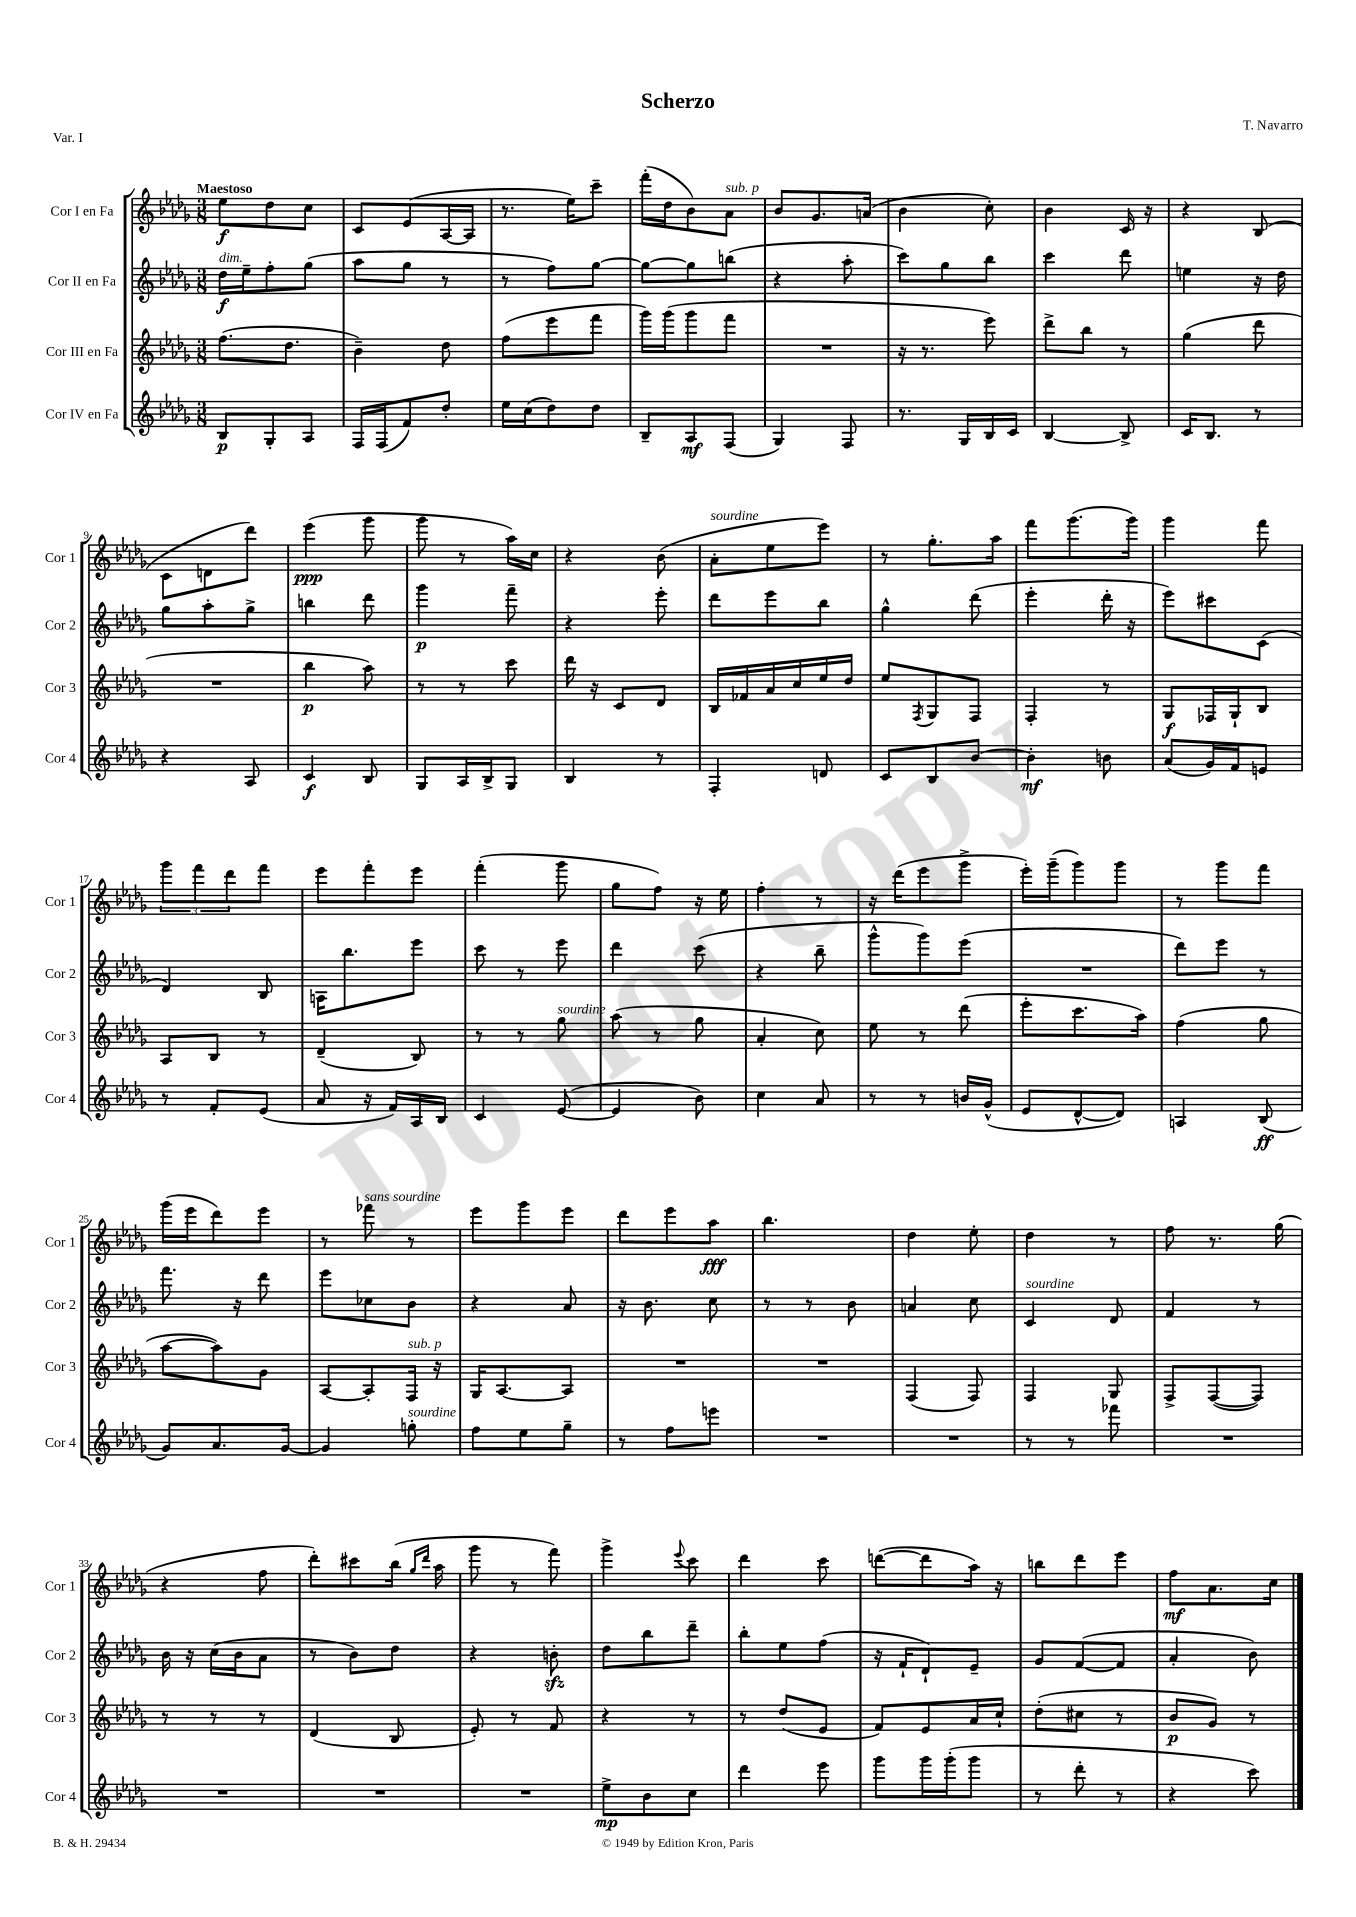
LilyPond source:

\header { title = "Scherzo" composer = "T. Navarro" piece = "Var. I" }
<<
\new StaffGroup <<
\new Staff = "s0" \with { instrumentName = "Cor I en Fa" shortInstrumentName = "Cor 1" } {
    \clef treble \key des \major \numericTimeSignature \time 3/8 \tempo "Maestoso"
    ees''8\f des''8 c''8 |
    c'8 ees'8( aes16~ aes16 |
    r8. ees''16) c'''8-- |
    f'''16-.( des''16 bes'8) aes'8^\markup { \italic "sub. p" } |
    bes'8 ges'8. a'16( |
    bes'4 c''8-.) |
    bes'4 c'16 r16 |
    r4 bes8( |
    c'8 d'8 des'''8) |
    ees'''4\ppp( ges'''8 |
    ges'''8 r8 aes''16) c''16 |
    r4 bes'8( |
    aes'8-.^\markup { \italic "sourdine" } ees''8 ees'''8) |
    r8 ges''8.-. aes''16 |
    f'''8 ges'''8.( ges'''16) |
    ges'''4 f'''8 |
    \tuplet 3/2 { ges'''8 f'''8 des'''8 } f'''8 |
    ees'''8 f'''8-. ees'''8 |
    f'''4-.( ges'''8 |
    ges''8 f''8) r16 ees''16 |
    f''4-. r8 |
    r16 des'''16( ees'''8 ges'''8-> |
    ees'''16-.) ges'''16--( ges'''8) ges'''8 |
    r8 ges'''8 f'''8 |
    ges'''16( ees'''16 des'''8) ees'''8 |
    r8 fes'''8^\markup { \italic "sans sourdine" } r8 |
    ees'''8 ges'''8 ees'''8 |
    des'''8 ees'''8 aes''8\fff |
    bes''4. |
    des''4 ees''8-. |
    des''4 r8 |
    f''8 r8. ges''16( |
    r4 f''8 |
    des'''8-.) cis'''8 bes''16( \grace { ges''16 des'''16 } aes''16 |
    ges'''8 r8 f'''8) |
    ges'''4-> \appoggiatura { ees'''8 } c'''8 |
    des'''4 c'''8 |
    d'''8~( d'''8 aes''16) r16 |
    b''8 des'''8 ees'''8 |
    f''8\mf aes'8. c''16 \bar "|." |
}
\new Staff = "s1" \with { instrumentName = "Cor II en Fa" shortInstrumentName = "Cor 2" } {
    \clef treble \key des \major \numericTimeSignature \time 3/8
    des''16\f^\markup { \italic "dim." } ees''16-- f''8-. ges''8( |
    aes''8 ges''8 r8 |
    r8 f''8) ges''8~ |
    ges''8~ ges''8 b''8( |
    r4 aes''8-. |
    c'''8) ges''8 bes''8 |
    c'''4 des'''8 |
    e''4 r16 des''16 |
    ges''8 aes''8-. ges''8-> |
    b''4 des'''8 |
    ges'''4\p f'''8-- |
    r4 ees'''8-. |
    des'''8 ees'''8 bes''8 |
    ges''4-^ des'''8( |
    ees'''4-. des'''16-. r16 |
    ees'''8) cis'''8 c'8( |
    des'4) bes8 |
    a16 bes''8. ees'''8 |
    c'''8 r8 ees'''8 |
    des'''4 c'''8( |
    r4 bes''8-- |
    ges'''8-^ ges'''8) ees'''8( |
    R4. |
    des'''8) ees'''8 r8 |
    f'''8. r16 des'''8 |
    ees'''8 ces''8 bes'8 |
    r4 aes'8 |
    r16 bes'8. c''8 |
    r8 r8 bes'8 |
    a'4 c''8 |
    c'4^\markup { \italic "sourdine" } des'8 |
    f'4 r8 |
    bes'16 r16 c''16( bes'16 aes'8 |
    r8 bes'8) des''8 |
    r4 b'8-.\sfz |
    des''8 bes''8 des'''8-- |
    bes''8-. ees''8 f''8( |
    r16 f'16-! des'8-!) ees'8-- |
    ges'8 f'8~( f'8 |
    aes'4-. bes'8) \bar "|." |
}
\new Staff = "s2" \with { instrumentName = "Cor III en Fa" shortInstrumentName = "Cor 3" } {
    \clef treble \key des \major \numericTimeSignature \time 3/8
    f''8.( des''8. |
    bes'4--) des''8 |
    f''8( ees'''8 f'''8 |
    ges'''16) ges'''16( ges'''8 f'''8 |
    R4. |
    r16 r8. ees'''8) |
    des'''8-> bes''8 r8 |
    ges''4( des'''8 |
    R4. |
    bes''4\p aes''8) |
    r8 r8 c'''8 |
    des'''16 r16 c'8 des'8 |
    bes16 fes'16 aes'16 c''16 ees''16 des''16 |
    ees''8 \acciaccatura { f8 } ges8 f8 |
    f4-. r8 |
    ges8\f fes16 ges16-! bes8 |
    aes8 bes8 r8 |
    des'4--( bes8) |
    r8 r8 ges''8^\markup { \italic "sourdine" } |
    aes''8( r8 ges''8 |
    aes'4-. c''8) |
    ees''8 r8 des'''8( |
    ees'''8-. c'''8. aes''16) |
    f''4( ges''8 |
    aes''8~ aes''8) ges'8 |
    aes8~ aes8-. f16^\markup { \italic "sub. p" } r16 |
    ges16 aes8.~ aes8 |
    R4. |
    R4. |
    f4( f8) |
    f4 ges8 |
    f8-> f8~( f8) |
    r8 r8 r8 |
    des'4( bes8 |
    ees'8-.) r8 f'8 |
    r4 r8 |
    r8 des''8( ees'8 |
    f'8) ees'8 aes'16 c''16-! |
    des''8-.( cis''8 r8 |
    bes'8\p ges'8) r8 \bar "|." |
}
\new Staff = "s3" \with { instrumentName = "Cor IV en Fa" shortInstrumentName = "Cor 4" } {
    \clef treble \key des \major \numericTimeSignature \time 3/8
    bes8\p ges8-. aes8 |
    f16 f16( f'8) des''8-. |
    ees''16 c''16( des''8) des''8 |
    bes8-- aes8\mf f8( |
    ges4) f8 |
    r8. ges16 bes16 c'16 |
    bes4~ bes8-> |
    c'16 bes8. r8 |
    r4 aes8 |
    c'4\f bes8 |
    ges8 aes16 bes16-> ges8 |
    bes4 r8 |
    f4-. d'8 |
    c'8 bes8 bes'8~ |
    bes'4-.\mf b'8 |
    aes'8( ges'16) f'16 e'8 |
    r8 f'8-. ees'8( |
    aes'8 r16 f'16) aes16 bes16 |
    c'4 ees'8~( |
    ees'4 bes'8) |
    c''4 aes'8 |
    r8 r8 b'16 ges'16-^( |
    ees'8 des'8~-^ des'8) |
    a4 bes8\ff( |
    ges'8) aes'8. ges'16~ |
    ges'4 g''8-.^\markup { \italic "sourdine" } |
    f''8 ees''8 ges''8-- |
    r8 f''8 e'''8 |
    R4. |
    R4. |
    r8 r8 fes'''8 |
    R4. |
    R4. |
    R4. |
    R4. |
    ees''8->\mp bes'8 c''8 |
    des'''4 ees'''8 |
    ges'''8 ges'''16 ges'''16-.( ges'''8 |
    r8 des'''8-. r8 |
    r4 c'''8) \bar "|." |
}
>>
>>
